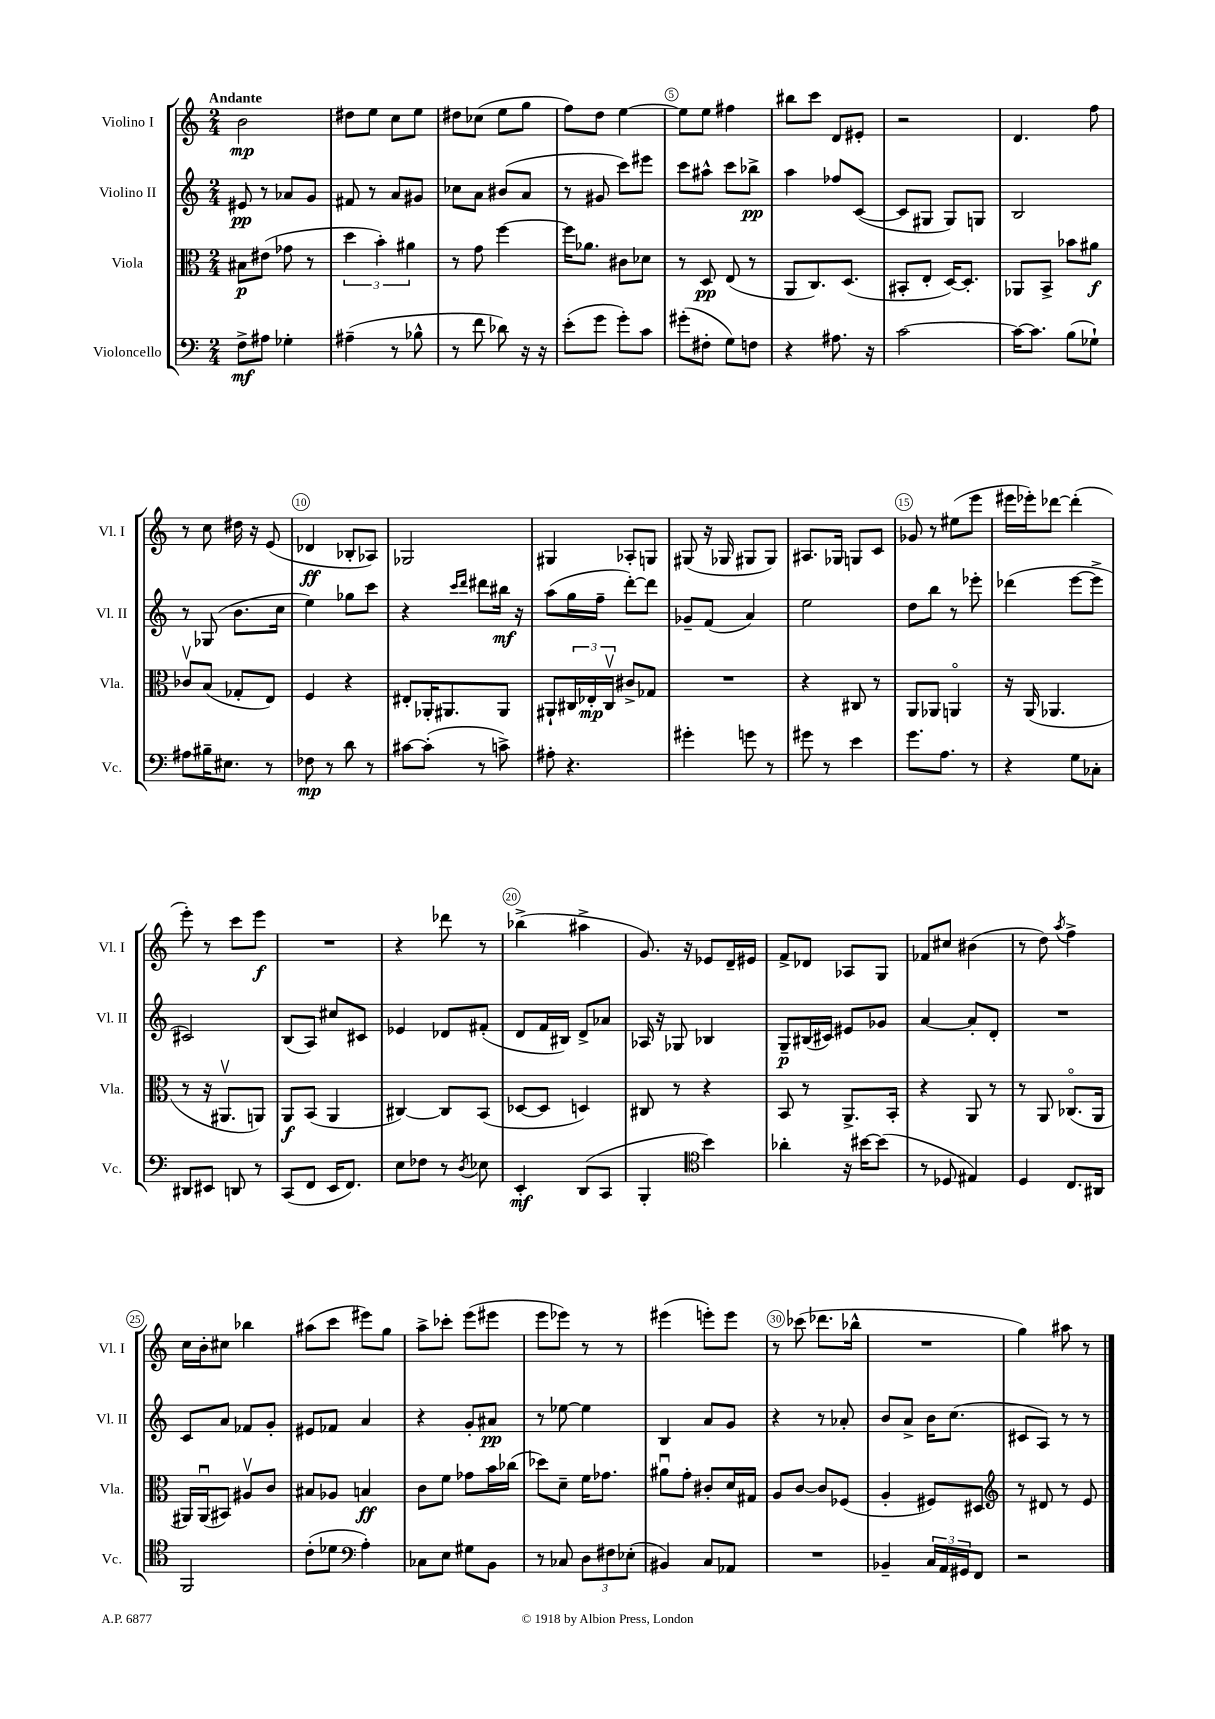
<<
\new StaffGroup <<
\new Staff = "s0" \with { instrumentName = "Violino I" shortInstrumentName = "Vl. I" } {
    \clef treble \key c \major \numericTimeSignature \time 2/4 \tempo "Andante"
    b'2\mp |
    dis''8 e''8 c''8 e''8 |
    dis''8 ces''8( e''8 g''8 |
    f''8) d''8 e''4~ |
    e''8 e''8 fis''4 |
    bis''8 c'''8 d'8 eis'8-. |
    r2 |
    d'4. f''8 |
    r8 c''8 dis''16 r16 e'8( |
    des'4\ff bes8-. aes8) |
    ges2 |
    gis4 aes8-. g8 |
    gis8( r16 ges16 gis8 gis8) |
    ais8. ges16 g8 c'8 |
    ges'8 r8 eis''8( e'''8 |
    eis'''16 ees'''16-.) des'''8~ des'''4-.( |
    e'''8-.) r8 c'''8 e'''8\f |
    R2 |
    r4 des'''8 r8 |
    bes''4->( ais''4-> |
    g'8.) r16 ees'8 d'16-- eis'16 |
    f'8-> des'8 aes8 g8 |
    fes'8 cis''8 bis'4( |
    r8 d''8) \acciaccatura { a''8 } f''4-> |
    c''16 b'16-. cis''8 bes''4 |
    ais''8( c'''8 eis'''8) g''8 |
    a''8-> ces'''8-. e'''8( eis'''8 |
    e'''8 ees'''8) r8 r8 |
    eis'''4( e'''8-.) e'''8 |
    r8 ces'''8( des'''8. bes''16-^ |
    R2 |
    g''4) ais''8 r8 \bar "|." |
}
\new Staff = "s1" \with { instrumentName = "Violino II" shortInstrumentName = "Vl. II" } {
    \clef treble \key c \major \numericTimeSignature \time 2/4
    eis'8\pp r8 aes'8 g'8 |
    fis'8 r8 a'8 gis'8 |
    ces''8 a'8 bis'8( a'8 |
    r8 gis'8 c'''8) eis'''8 |
    c'''8 ais''8-^ c'''8 bes''8->\pp |
    a''4 fes''8 c'8~( |
    c'8 gis8 gis8) g8 |
    b2 |
    r8 ges8( b'8. c''16 |
    e''4) ges''8 c'''8 |
    r4 \grace { c'''16 d'''16 } dis'''8 bis''16\mf r16 |
    a''8( g''16 f''16-- d'''8~-.) d'''8 |
    ges'8-- f'8( a'4) |
    e''2 |
    d''8 b''8 r8 ees'''8-. |
    des'''4( e'''8~ e'''8-> |
    cis'2) |
    b8( a8) cis''8 cis'8 |
    ees'4 des'8 fis'8-.( |
    d'8 f'16 bis16) d'8-> aes'8 |
    aes16 r16 ges8 bes4 |
    g8--\p bis16( cis'16) eis'8 ges'8 |
    a'4~ a'8-. d'8-. |
    R2 |
    c'8 a'8 fes'8 g'8-. |
    eis'8 fes'8 a'4 |
    r4 g'8-. ais'8\pp |
    r8 ees''8~ ees''4 |
    b4 a'8 g'8 |
    r4 r8 aes'8-. |
    b'8 a'8-> b'16 c''8.( |
    cis'8 a8) r8 r8 \bar "|." |
}
\new Staff = "s2" \with { instrumentName = "Viola" shortInstrumentName = "Vla." } {
    \clef alto \key c \major \numericTimeSignature \time 2/4
    bis8\p eis'8( ges'8 r8 |
    \tuplet 3/2 { d''4 b'4-.) ais'4 } |
    r8 g'8 f''4~ |
    f''16 aes'8. cis'8 des'8 |
    r8 d8\pp e8( r8 |
    a,8 c8.) d8.( |
    bis,8-. e8-. d16~) d8.-. |
    aes,8 b,8-> bes'8 ais'8\f |
    ces'8\upbow b8( ges8-. e8) |
    f4 r4 |
    eis8-. aes,16-. ais,8. ais,8 |
    ais,8-! \tuplet 3/2 { cis16 ees16-.\mp cis16\upbow } cis'8-> ges8 |
    R2 |
    r4 cis8 r8 |
    a,8 aes,8 a,4\flageolet |
    r16 a,16( aes,4. |
    r8 r16 ais,8.\upbow a,8) |
    a,8\f b,8( a,4 |
    cis4~) cis8 b,8( |
    des8~ des8 d4) |
    cis8 r8 r4 |
    b,8 r8 a,8.-> b,16-. |
    r4 a,8 r8 |
    r8 a,8 ces8.\flageolet( a,16 |
    ais,16) ais,16\downbow( bis,8) ais8\upbow c'8 |
    bis8 aes8 b4\ff |
    c'8 f'8 ges'8 b'16 ces''16( |
    des''8) d'8-- f'16 ges'8. |
    ais'8\downbow g'8-. cis'8-. d'16 gis16 |
    a8 c'8~ c'8 fes8( |
    a4-. fis8) dis8 |
    \clef treble r8 dis'8 r8 e'8 \bar "|." |
}
\new Staff = "s3" \with { instrumentName = "Violoncello" shortInstrumentName = "Vc." } {
    \clef bass \key c \major \numericTimeSignature \time 2/4
    f8->\mf ais8 ges4-. |
    ais4--( r8 bes8-^ |
    r8 f'8 des'8) r16 r16 |
    e'8-.( g'8 g'8-.) c'8 |
    gis'8-.( fis8-. g8) f8 |
    r4 ais8. r16 |
    c'2~ |
    c'16~ c'8. b8( ges8-!) |
    ais8 bis16-- eis8. r8 |
    fes8\mp r8 d'8 r8 |
    cis'8~ cis'8-.( r8 c'8->) |
    ais8-. r4. |
    gis'4-. g'8 r8 |
    gis'8 r8 e'4 |
    g'8. a8. r8 |
    r4 g8 ces8-. |
    dis,8 eis,8 d,8 r8 |
    c,8( f,8 e,16 f,8.) |
    e8 fes8 r8 \acciaccatura { d8 } ees8 |
    e,4-.\mf d,8( c,8 |
    b,,4-. \clef tenor b'4) |
    aes'4-. r16 bis'16~ bis'8( |
    r8 des8 eis4) |
    d4 c8. ais,16 |
    f,2 |
    c'8-.( des'8 \clef bass a4-.) |
    ces8 e8 gis8 b,8 |
    r8 ces8 \tuplet 3/2 { d8 fis8 ees8-.( } |
    bis,4) c8 aes,8 |
    R2 |
    bes,4-- \tuplet 3/2 { c16 a,16 gis,16 } f,8 |
    r2 \bar "|." |
}
>>
>>
\layout { \context { \Score \override BarNumber.break-visibility = ##(#f #t #t) barNumberVisibility = #(every-nth-bar-number-visible 5) \override BarNumber.stencil = #(make-stencil-circler 0.1 0.3 ly:text-interface::print) } }
